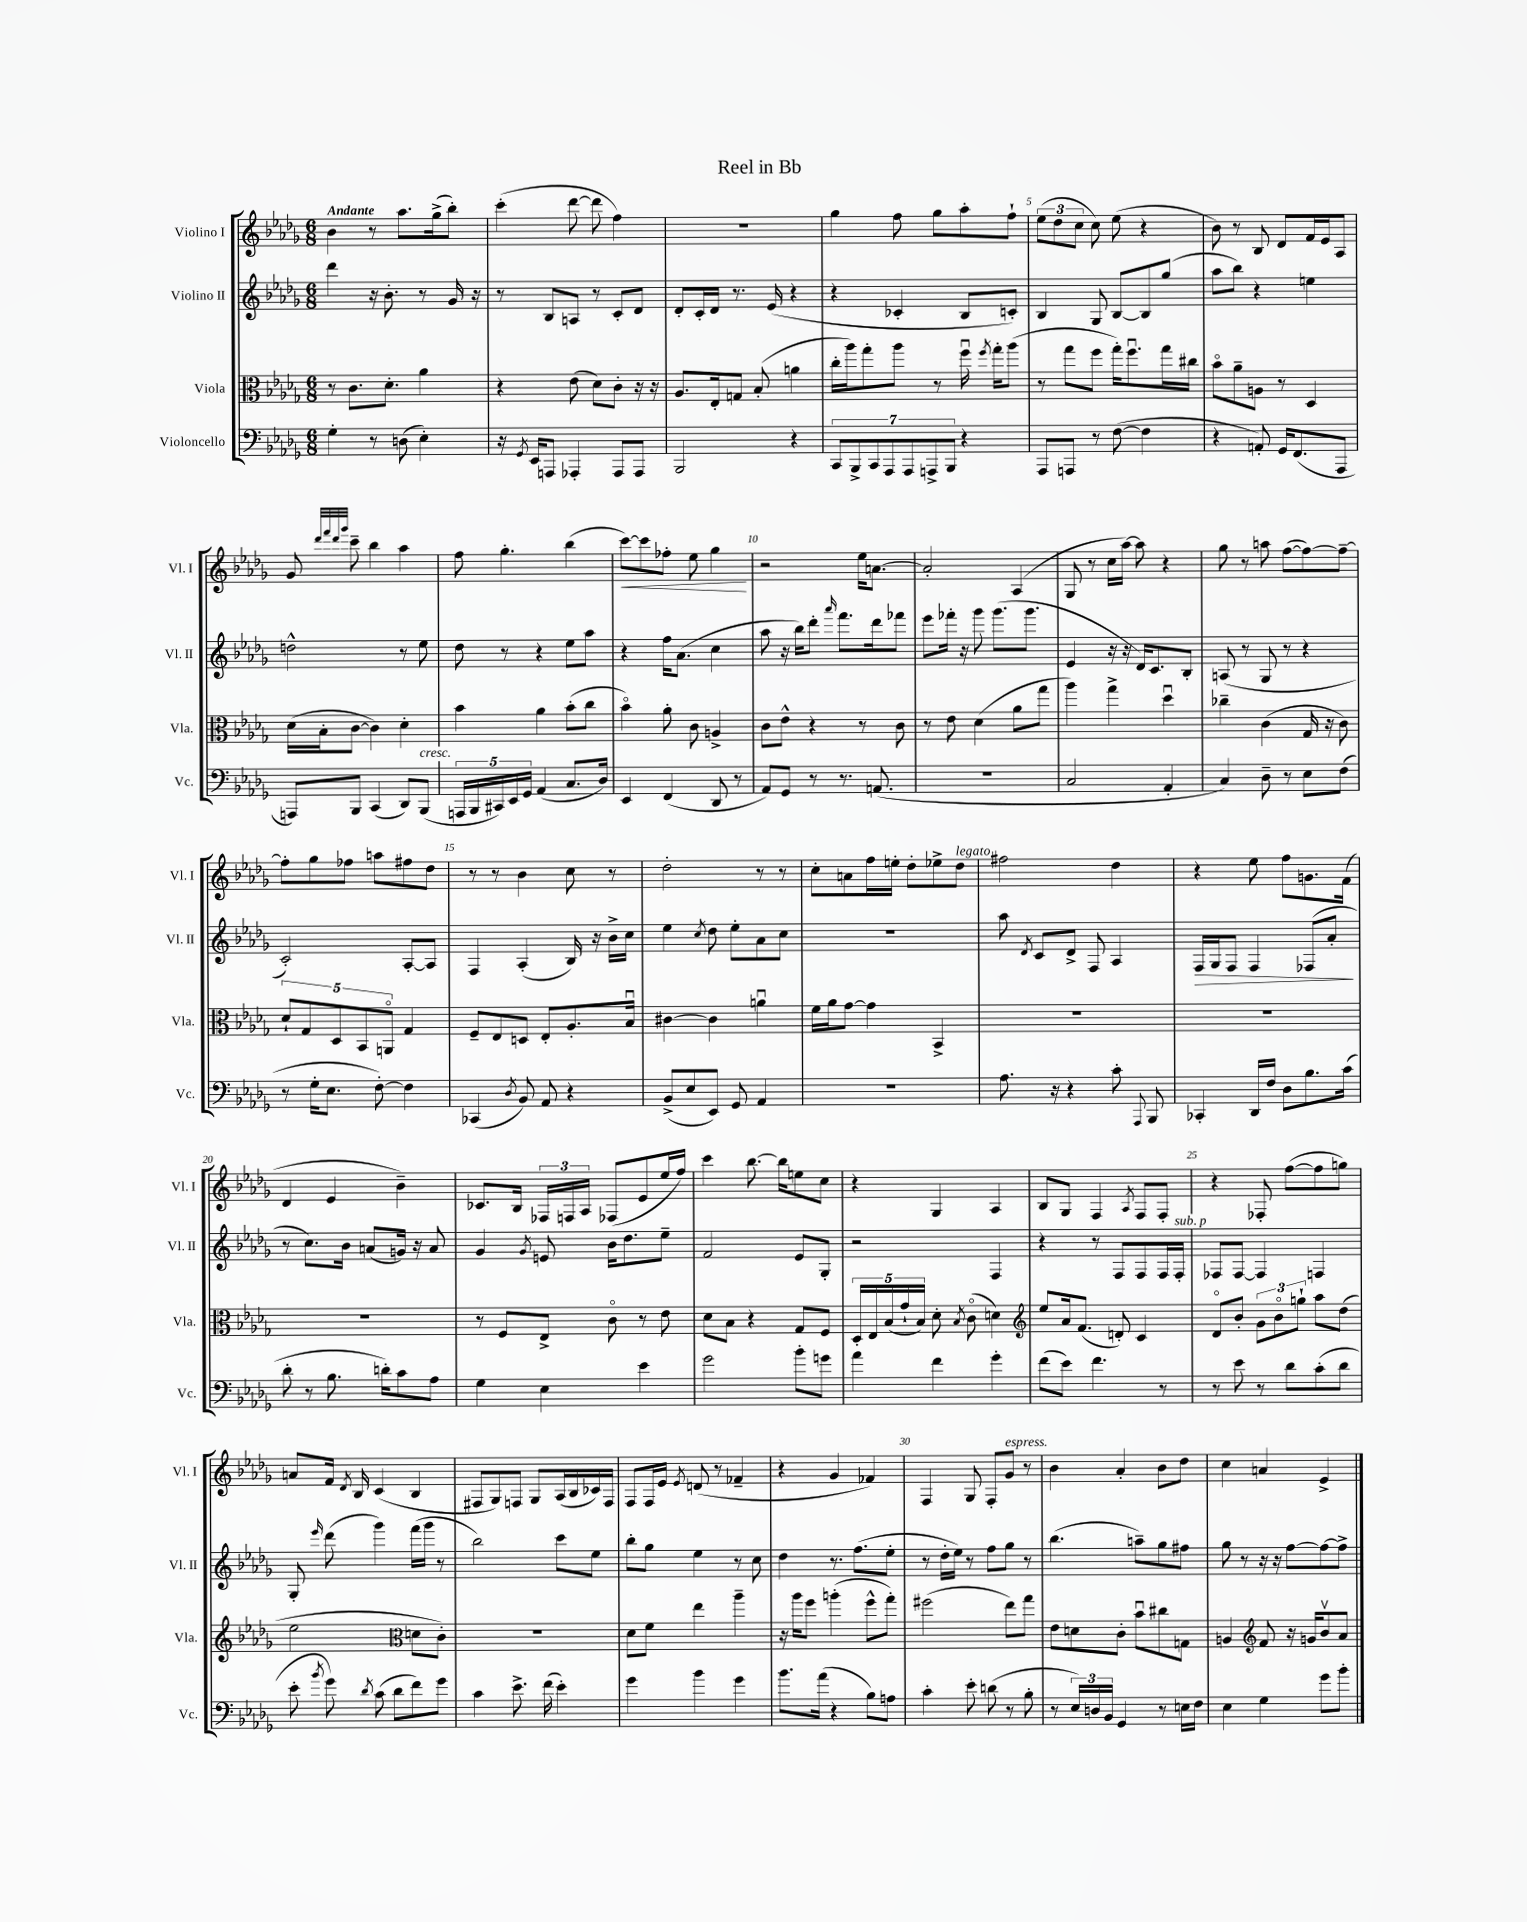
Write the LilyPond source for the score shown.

\header { title = "Reel in Bb" }
<<
\new StaffGroup <<
\new Staff = "s0" \with { instrumentName = "Violino I" shortInstrumentName = "Vl. I" } {
    \clef treble \key des \major \numericTimeSignature \time 6/8 \tempo "Andante"
    \autoBeamOff bes'4 r8 aes''8.[ ges''16->( bes''8]-.) |
    c'''4-.( des'''8~ des'''8 f''4) |
    R2. |
    ges''4 f''8 ges''8[ aes''8-. f''8]-! |
    \tuplet 3/2 { ees''8[( des''8 c''8] } c''8) ees''8( r4 |
    bes'8) r8 bes8 des'8[ f'16 ees'16 aes8] |
    ges'8 \grace { des'''32[ f'''32 des'''32 ges'''32] } c'''8-- bes''4 aes''4 |
    f''8 ges''4.-. bes''4( |
    c'''8[~\<) c'''8 fes''8]-. ees''8 ges''4\! |
    r2 ees''16[ a'8.]~ |
    a'2-. aes4( |
    ges8 r8 c''16[ aes''16]~) aes''8 r4 |
    ges''8 r8 a''8 f''8[~( f''8~) f''8]~-- |
    f''8[-. ges''8 fes''8] a''8[ fis''8 des''8] |
    r8 r8 bes'4 c''8 r8 |
    des''2-. r8 r8 |
    c''8[-. a'8 f''16 e''16]-. des''8[-. ees''8-> des''8]^\markup { \italic "legato" } |
    fis''2 des''4 |
    r4 ees''8 f''8[ g'8. f'16]( |
    des'4 ees'4 bes'4--) |
    ces'8.[ bes16] \tuplet 3/2 { fes16[ f16 aes16] } fes8[( ees'8 ees''16 f''16]) |
    c'''4 bes''8.~ bes''16[ e''8 c''8] |
    r4 ges4 aes4 |
    bes8[ ges8] f4 \acciaccatura { aes8 } f8[ f8]-. |
    r4 fes8-. f''8[~( f''8 g''8]) |
    a'8[ f'16] \acciaccatura { des'8 } bes16 c'4( bes4 |
    fis8[ ges8) f8] ges8[ aes16( bes16 ces'16) f16] |
    f8[ f16 ees'16] \acciaccatura { ees'8 } d'8( r8 fes'4-- |
    r4 ges'4 fes'4) |
    f4 ges8 f8[-. ges'8]^\markup { \italic "espress." } r8 |
    bes'4 aes'4-. bes'8[ des''8] |
    c''4 a'4 ees'4-> \bar "|." |
}
\new Staff = "s1" \with { instrumentName = "Violino II" shortInstrumentName = "Vl. II" } {
    \clef treble \key des \major \numericTimeSignature \time 6/8
    \autoBeamOff des'''4 r16 bes'8.-. r8 ges'16 r16 |
    r8 bes8[ a8] r8 c'8[-. des'8] |
    des'8[-. c'16-. des'16] r8. ees'16( r4 |
    r4 ces'4-. bes8[ c'8]-.) |
    bes4 ges8 bes8[~ bes8 ges''8]( |
    aes''8[ bes''8]) r4 e''4 |
    d''2-^ r8 ees''8 |
    des''8 r8 r4 ees''8[ aes''8] |
    r4 f''16[ aes'8.]( c''4 |
    aes''8 r16 bes''16[) des'''8]-. \grace { aes'''16 } f'''8.[ des'''16 fes'''8] |
    ees'''8[ fes'''16]-. r16 ges'''8 ges'''8.[( ges'''8.] |
    ees'4 r16 r16 des'16[) c'8. bes8]-. |
    a8( r8 ges8 r8 r4 |
    c'2-.) aes8[~-. aes8] |
    f4 aes4-.( bes16) r16 bes'16[-> c''16] |
    ees''4 \acciaccatura { c''8 } des''8 ees''8[-. aes'8 c''8] |
    R2. |
    aes''8 \acciaccatura { des'8 } c'8[ des'8]-> f8 aes4 |
    f16[\> ges16 f8] f4 fes8[( aes'8]-.\! |
    r8 c''8.[) bes'16] a'8[( g'16]) r16 a'8 |
    ges'4 \acciaccatura { ges'8 } e'8 bes'16[ des''8. ees''8]-- |
    f'2 ees'8[ ges8]-. |
    r2 f4 |
    r4 r8 f8[ f8 f16 f16]-.^\markup { \italic "sub. p" } |
    fes8[ fes8]~ fes4 f4 |
    ges8-. \grace { ees'''16 } des'''8( ges'''4) f'''16[( ges'''16] r8 |
    bes''2) c'''8[ ees''8] |
    bes''8[-. ges''8] ees''4 r8 c''8 |
    des''4 r8. f''8.[( ees''8]-. |
    r8 des''16[-. ees''16]) r8 f''8[ ges''8] r8 |
    bes''4.( a''8[--) ges''8 fis''8] |
    ges''8 r8 r16 r16 f''8[~ f''8~ f''8]-> \bar "|." |
}
\new Staff = "s2" \with { instrumentName = "Viola" shortInstrumentName = "Vla." } {
    \clef alto \key des \major \numericTimeSignature \time 6/8
    \autoBeamOff r8 c'8.[ des'8.]-. aes'4 |
    r4 ees'8( des'8[) c'8]-. r16 r16 |
    aes8.[ ees16-. g8] bes8-.( a'4 |
    c''16[-. aes''16) ges''8-. aes''8] r8 f''16\downbow \acciaccatura { f''8 } ges''16[-. aes''8]( |
    r8 ges''8[ f''8] ges''16[-.) f''8.\downbow ges''16 cis''16] |
    bes'8[\flageolet aes'8-- a8] r8 des4 |
    des'16[( bes16-. c'8]~ c'4) des'4-. |
    bes'4 aes'4 bes'8[-.( c''8] |
    bes'4\flageolet) aes'8-. c'8 a4-> |
    c'8[ ees'8]-^ r4 r8 c'8 |
    r8 ees'8 des'4( aes'8[ ges''8] |
    aes''4) ges''4-> des''4\downbow |
    ces''4-- c'4( ges16 r16 c'8) |
    \tuplet 5/4 { des'8[-! ges8 des8 bes,8 a,8]\flageolet } ges4 |
    f8[-- ees8 d8] ees8[-. aes8.-. bes16]\downbow |
    cis'4~ cis'4 a'4\downbow |
    f'16[ aes'16 ges'8]~ ges'4 bes,4-> |
    R2. |
    R2. |
    R2. |
    r8 f8[ ees8]-> c'8\flageolet r8 ees'8 |
    des'8[ bes8] r4 ges8[ f8] |
    \tuplet 5/4 { des16[-. ees16 bes16( ges'16-! bes16]) } des'8-. \acciaccatura { bes8 } c'8\flageolet( d'4) |
    \clef treble ees''8[ aes'16 f'8.]( d'8-.) c'4 |
    des'8[\flageolet bes'8]-. \tuplet 3/2 { ges'8[ bes'8\flageolet g''8]-! } aes''8[ des''8]( |
    ees''2 \clef alto d'8[ c'8]-.) |
    R2. |
    des'8[ f'8] ees''4 aes''4-- |
    r16 aes''16[ f''8] a''4-.( f''8[-^ ges''8]-.) |
    fis''2( ees''8[) ges''8] |
    ees'8[ d'8 c'8]-. bes'8[\downbow cis''8 g8] |
    a4 \clef treble f'8 r16 g'16[ bes'8\upbow aes'8] \bar "|." |
}
\new Staff = "s3" \with { instrumentName = "Violoncello" shortInstrumentName = "Vc." } {
    \clef bass \key des \major \numericTimeSignature \time 6/8
    \autoBeamOff ges4-. r8 d8( ees4-.) |
    r16 \acciaccatura { ges,8 } ees,16[ a,,8] aes,,4-. aes,,8[ aes,,8] |
    bes,,2 r4 |
    \tuplet 7/4 { c,8[ bes,,8-> c,8 aes,,8 aes,,8 a,,8-> bes,,8] } r4 |
    aes,,8[ a,,8] r8 f8~( f4 |
    r4 a,8-.) ges,16[ f,8.( aes,,8] |
    a,,8[) bes,,8] c,4( des,8[) bes,,8]^\markup { \italic "cresc." }( |
    \tuplet 5/4 { a,,16[ bes,,16 cis,16) ees,16 ges,16] } aes,4( c8.[ des16]) |
    ees,4 f,4( des,8 r8 |
    aes,8[) ges,8] r8 r8. a,8.( |
    R2. |
    c2 aes,4-. |
    c4) des8-- r8 ees8[ f8]( |
    r8 ges16[-. ees8.] f8~-.) f4 |
    ces,4( \acciaccatura { des8 } bes,8) aes,8 r4 |
    bes,8[->( ees8 ees,8]) ges,8 aes,4 |
    R2. |
    aes8. r16 r4 c'8-. \appoggiatura { aes,,8 } bes,,8 |
    ces,4-. des,16[ f16] des8[ bes8. c'16]( |
    des'8-. r8 bes8. d'16[-.) c'8 aes8] |
    ges4 ees4 ees'4 |
    ges'2 bes'8[-. g'8] |
    aes'4 f'4 ges'4-. |
    f'8[( ees'8]) f'4. r8 |
    r8 ees'8 r8 des'8[ c'8-.( des'8] |
    ees'8-. \acciaccatura { bes'8 } ges'8) \acciaccatura { des'8 } c'8( des'8[ f'8) ges'8] |
    c'4 ees'8.-> f'16( ees'4-.) |
    ges'4 bes'4 ges'4 |
    bes'8.[ aes'16]( r4 bes8[) a8] |
    c'4-. ees'8-. d'8( r8 bes8-. |
    r8 \tuplet 3/2 { ees16[) d16 bes,16] } ges,4 r8 e16[ f16] |
    ees4 ges4 ges'8[ bes'8]-. \bar "|." |
}
>>
>>
\layout { \context { \Score \override BarNumber.break-visibility = ##(#f #t #t) barNumberVisibility = #(every-nth-bar-number-visible 5) } }
